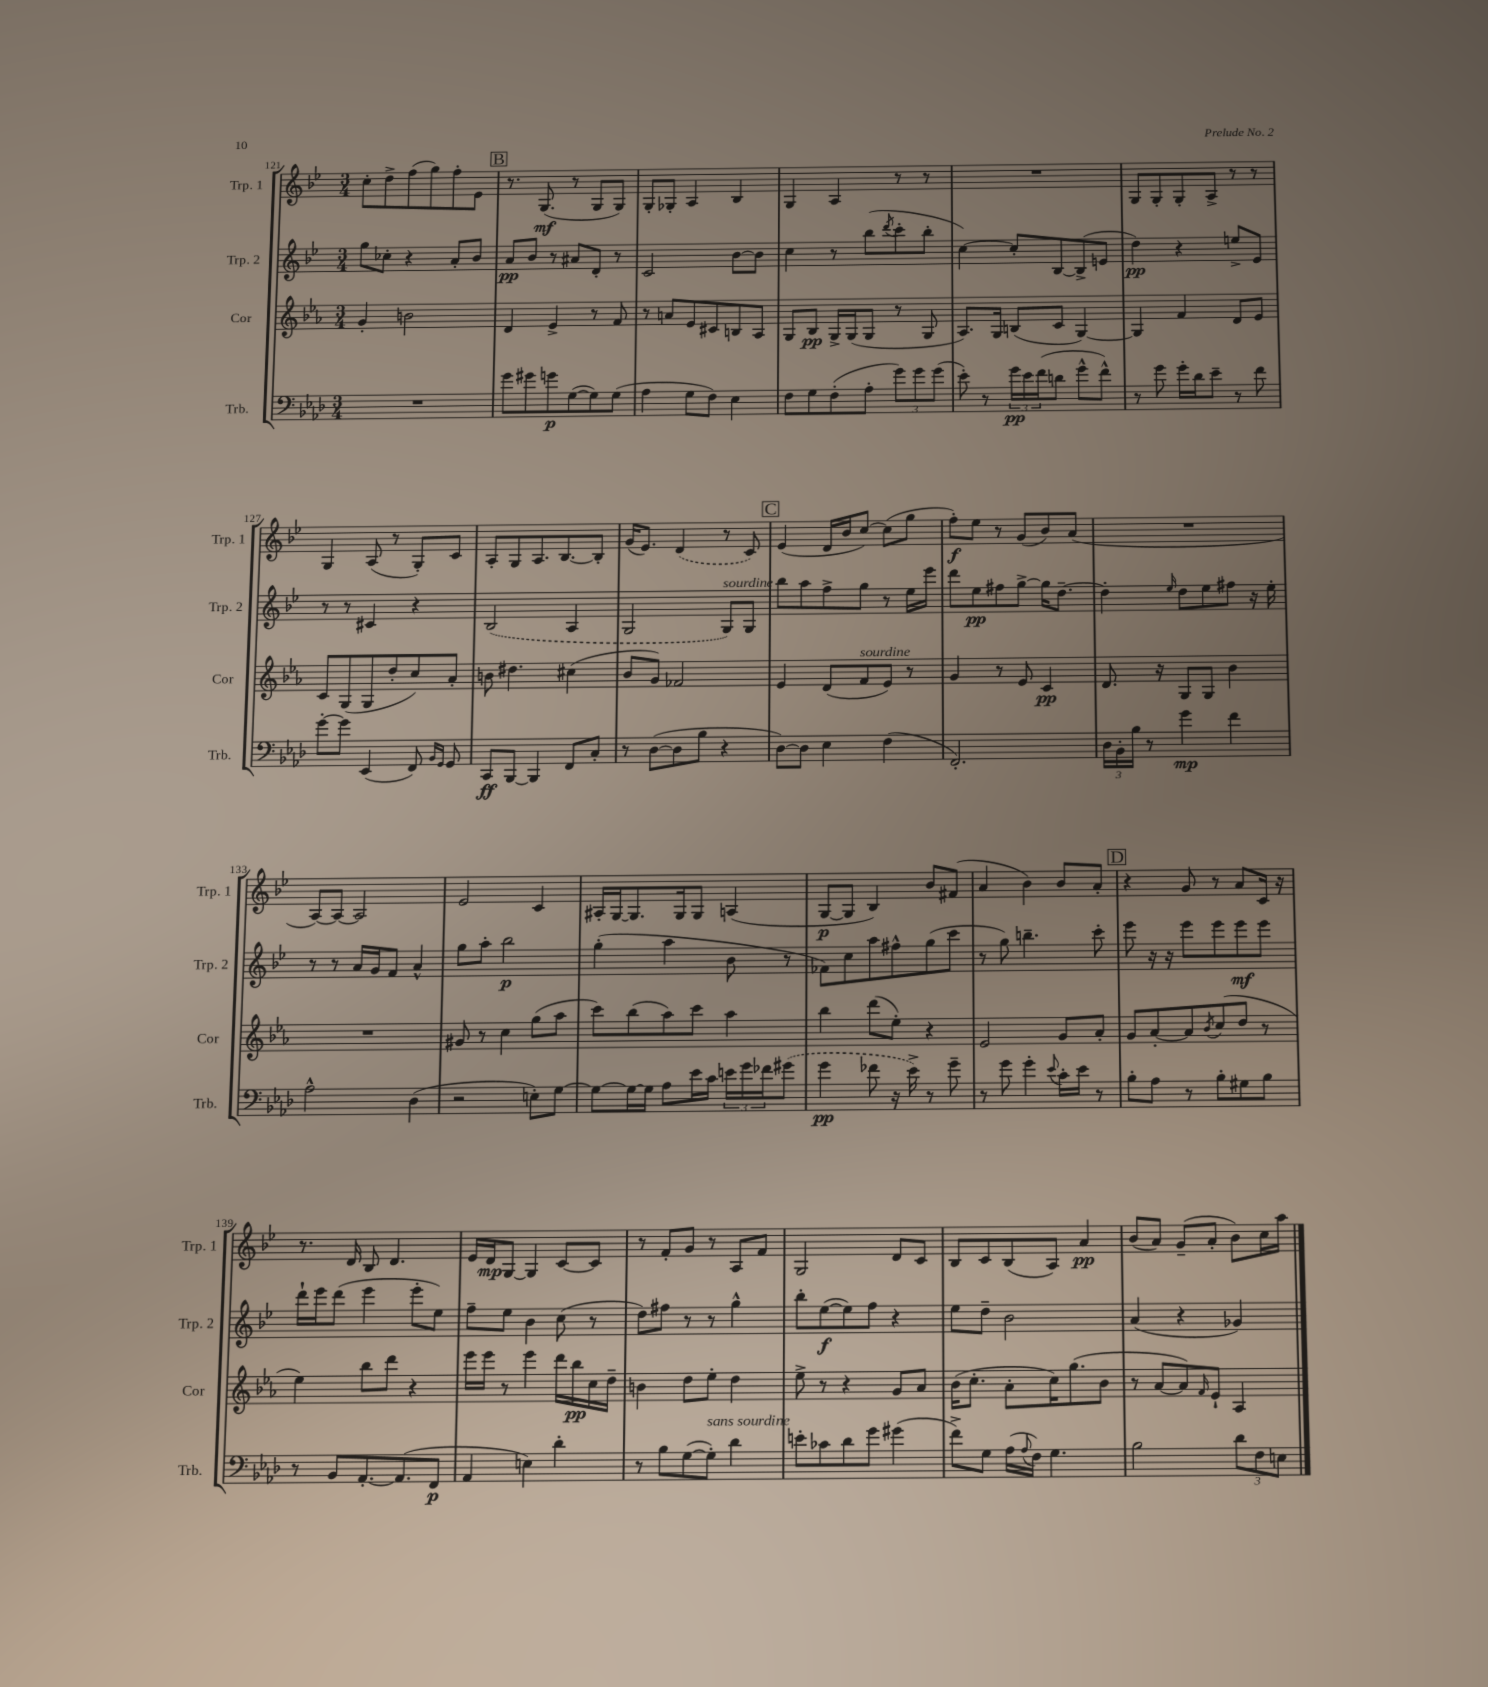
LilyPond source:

<<
\new StaffGroup <<
\new Staff = "s0" \with { instrumentName = "Trp. 1" shortInstrumentName = "Trp. 1" } {
    \clef treble \key bes \major \numericTimeSignature \time 3/4
    c''8-. d''8-> f''8( g''8) f''8-. ees'8 |
    \mark \markup { \box "B" } r8. g8.\mf( r8 g8 g8) |
    g8-. ges8-. a4 bes4 |
    g4 a4 r8 r8 |
    R2. |
    g8 g8-. g8-. a8-> r8 r8 |
    g4 a8( r8 g8-.) c'8 |
    a8-. g8 a8. bes8.~ bes8-. |
    g'16( ees'8.) \once \slurDashed d'4( r8 c'8) |
    \mark \markup { \box "C" } ees'4( d'16 bes'16 c''8~) c''8( g''8 |
    f''8-.\f) ees''8 r8 g'8( bes'8) a'8( |
    R2. |
    a8~) a8~ a2 |
    ees'2 c'4 |
    ais16-. g16~ g8. g16 g8 a4( |
    g8~\p g8 bes4) bes'8 fis'8( |
    a'4 bes'4) bes'8 a'8-. |
    \mark \markup { \box "D" } r4 g'8 r8 a'8 c'16 r16 |
    r8. d'16 bes8 d'4. |
    ees'16 d'16\mp g8~ g4 c'8~ c'8 |
    r8 f'8-. g'8 r8 a8 f'8 |
    g2 d'8 c'8 |
    bes8 c'8 bes8( a8) a'4\pp |
    bes'8( a'8) g'8--( a'8-. bes'8) c''16 a''16 \bar "|." |
}
\new Staff = "s1" \with { instrumentName = "Trp. 2" shortInstrumentName = "Trp. 2" } {
    \clef treble \key bes \major \numericTimeSignature \time 3/4
    g''8 ces''8-. r4 a'8-. bes'8 |
    \mark \markup { \box "B" } a'8\pp bes'8 r8 ais'8 d'8-. r8 |
    c'2 bes'8~ bes'8 |
    c''4 r8 bes''8( \acciaccatura { d'''8 } c'''8-. bes''8-. |
    c''4~) c''8-. bes8~ bes8->( e'8 |
    d''4\pp) r4 e''8-> ees'8 |
    r8 r8 cis'4 r4 |
    \once \slurDashed bes2( a4 |
    g2 g8^\markup { \italic "sourdine" }) g8 |
    \mark \markup { \box "C" } bes''8 a''8 f''8-> g''8 r8 ees''16 ees'''16 |
    d'''8 ees''8\pp fis''8 g''8~-> g''16 d''8.~-- |
    d''4-. \grace { ees''16 } d''8 ees''8 fis''8 r16 ees''16-. |
    r8 r8 a'16 g'16 f'8 a'4-^ |
    g''8 a''8-. bes''2\p |
    g''4-.( a''4 bes'8 r8 |
    fes'8) c''8 a''8 fis''8-^ g''8( c'''8 |
    r8 g''8) b''4.-- c'''8-. |
    \mark \markup { \box "D" } ees'''8 r16 r16 ees'''8 ees'''8 ees'''8\mf ees'''8 |
    d'''16-! ees'''16 d'''8( ees'''4 ees'''8-. ees''8) |
    f''8-- ees''8 bes'4 c''8( r8 |
    d''8) fis''8 r8 r8 g''4-^ |
    bes''8-. ees''8~\f( ees''8) f''8 r4 |
    ees''8 d''8-- bes'2 |
    a'4( r4 ges'4) \bar "|." |
}
\new Staff = "s2" \with { instrumentName = "Cor" shortInstrumentName = "Cor" } {
    \clef treble \key ees \major \numericTimeSignature \time 3/4
    g'4-. b'2 |
    \mark \markup { \box "B" } d'4 ees'4-> r8 f'8 |
    r8 a'8 ees'8 cis'8 b8 aes8 |
    g8 bes8\pp g16-> g16( g8 r8 g8 |
    aes8.) g16 b8( c'8 g4~) |
    g4 f'4 d'8 ees'8 |
    c'8 g8( g8 d''8-. c''8) aes'8-. |
    b'8 dis''4. cis''4( |
    bes'8 g'8) fes'2 |
    \mark \markup { \box "C" } ees'4 d'8( f'8^\markup { \italic "sourdine" } ees'8) r8 |
    g'4 r8 ees'8 c'4\pp |
    d'8. r16 g8 g8 bes'4 |
    R2. |
    gis'8 r8 c''4 g''8( aes''8 |
    c'''8) bes''8( aes''8) c'''8 aes''4 |
    bes''4 d'''8( ees''8-.) r4 |
    ees'2 g'8 aes'8-. |
    \mark \markup { \box "D" } g'8 aes'8~-. aes'8 \acciaccatura { bes'8 } c''8( d''8 r8 |
    ees''4) bes''8 d'''8 r4 |
    ees'''16 ees'''16 r8 ees'''4 d'''16 bes''16\pp c''16 d''16-- |
    b'4 d''8 ees''8-. d''4 |
    ees''8-> r8 r4 g'8 aes'8 |
    bes'16( c''8.-. aes'8-. c''16) g''8.( bes'8 |
    r8 aes'8~ aes'8) \grace { f'16 } ees'8-! aes4 \bar "|." |
}
\new Staff = "s3" \with { instrumentName = "Trb." shortInstrumentName = "Trb." } {
    \clef bass \key aes \major \numericTimeSignature \time 3/4
    R2. |
    \mark \markup { \box "B" } g'8 gis'8 g'8\p g8~( g8) g8( |
    aes4 g8 f8) ees4 |
    f8 g8 f8-.( aes8-. \tuplet 3/2 { g'8) g'8 g'8( } |
    ees'8-.) r8 \tuplet 3/2 { g'16\pp ees'16 f'16( } d'8 g'8-^ f'8-^) |
    r8 g'8 g'16-. des'16 ees'8-- r8 f'8 |
    g'8~-. g'8 ees,4( f,8) \grace { bes,16 g,16 } g,8 |
    c,8\ff bes,,8~ bes,,4 f,8 c8-. |
    r8 des8~( des8 bes8 r4 |
    \mark \markup { \box "C" } des8~) des8 ees4 f4( |
    f,2.-.) |
    \tuplet 3/2 { des16 bes,16-. bes16 } r8 g'4\mp f'4 |
    aes2-^ des4( |
    r2 e8-.) g8~ |
    g8~ g16~ g16 aes8 ees'16 c'16 \tuplet 3/2 { e'16 g'16 fes'16 } \once \slurDashed gis'8( |
    g'4\pp fes'8 r16 ees'16->) r8 g'8-- |
    r8 g'8 g'4-. \appoggiatura { ees'8 } c'16-. ees'16 r8 |
    \mark \markup { \box "D" } bes8-. aes8 r8 bes8-. gis8 bes8 |
    r8 bes,8 aes,8.~-. aes,8.( f,8\p |
    aes,4 e4) des'4-. |
    r8 bes8 g8~( g8-.^\markup { \italic "sans sourdine" }) des'4 |
    e'8-. ces'8 des'8 g'8 gis'4( |
    f'8->) g8 aes16( \appoggiatura { aes8 } f16) g4. |
    bes2 \tuplet 3/2 { des'8 f8 e8 } \bar "|." |
}
>>
>>
\layout { \context { \Score currentBarNumber = #121 } }
